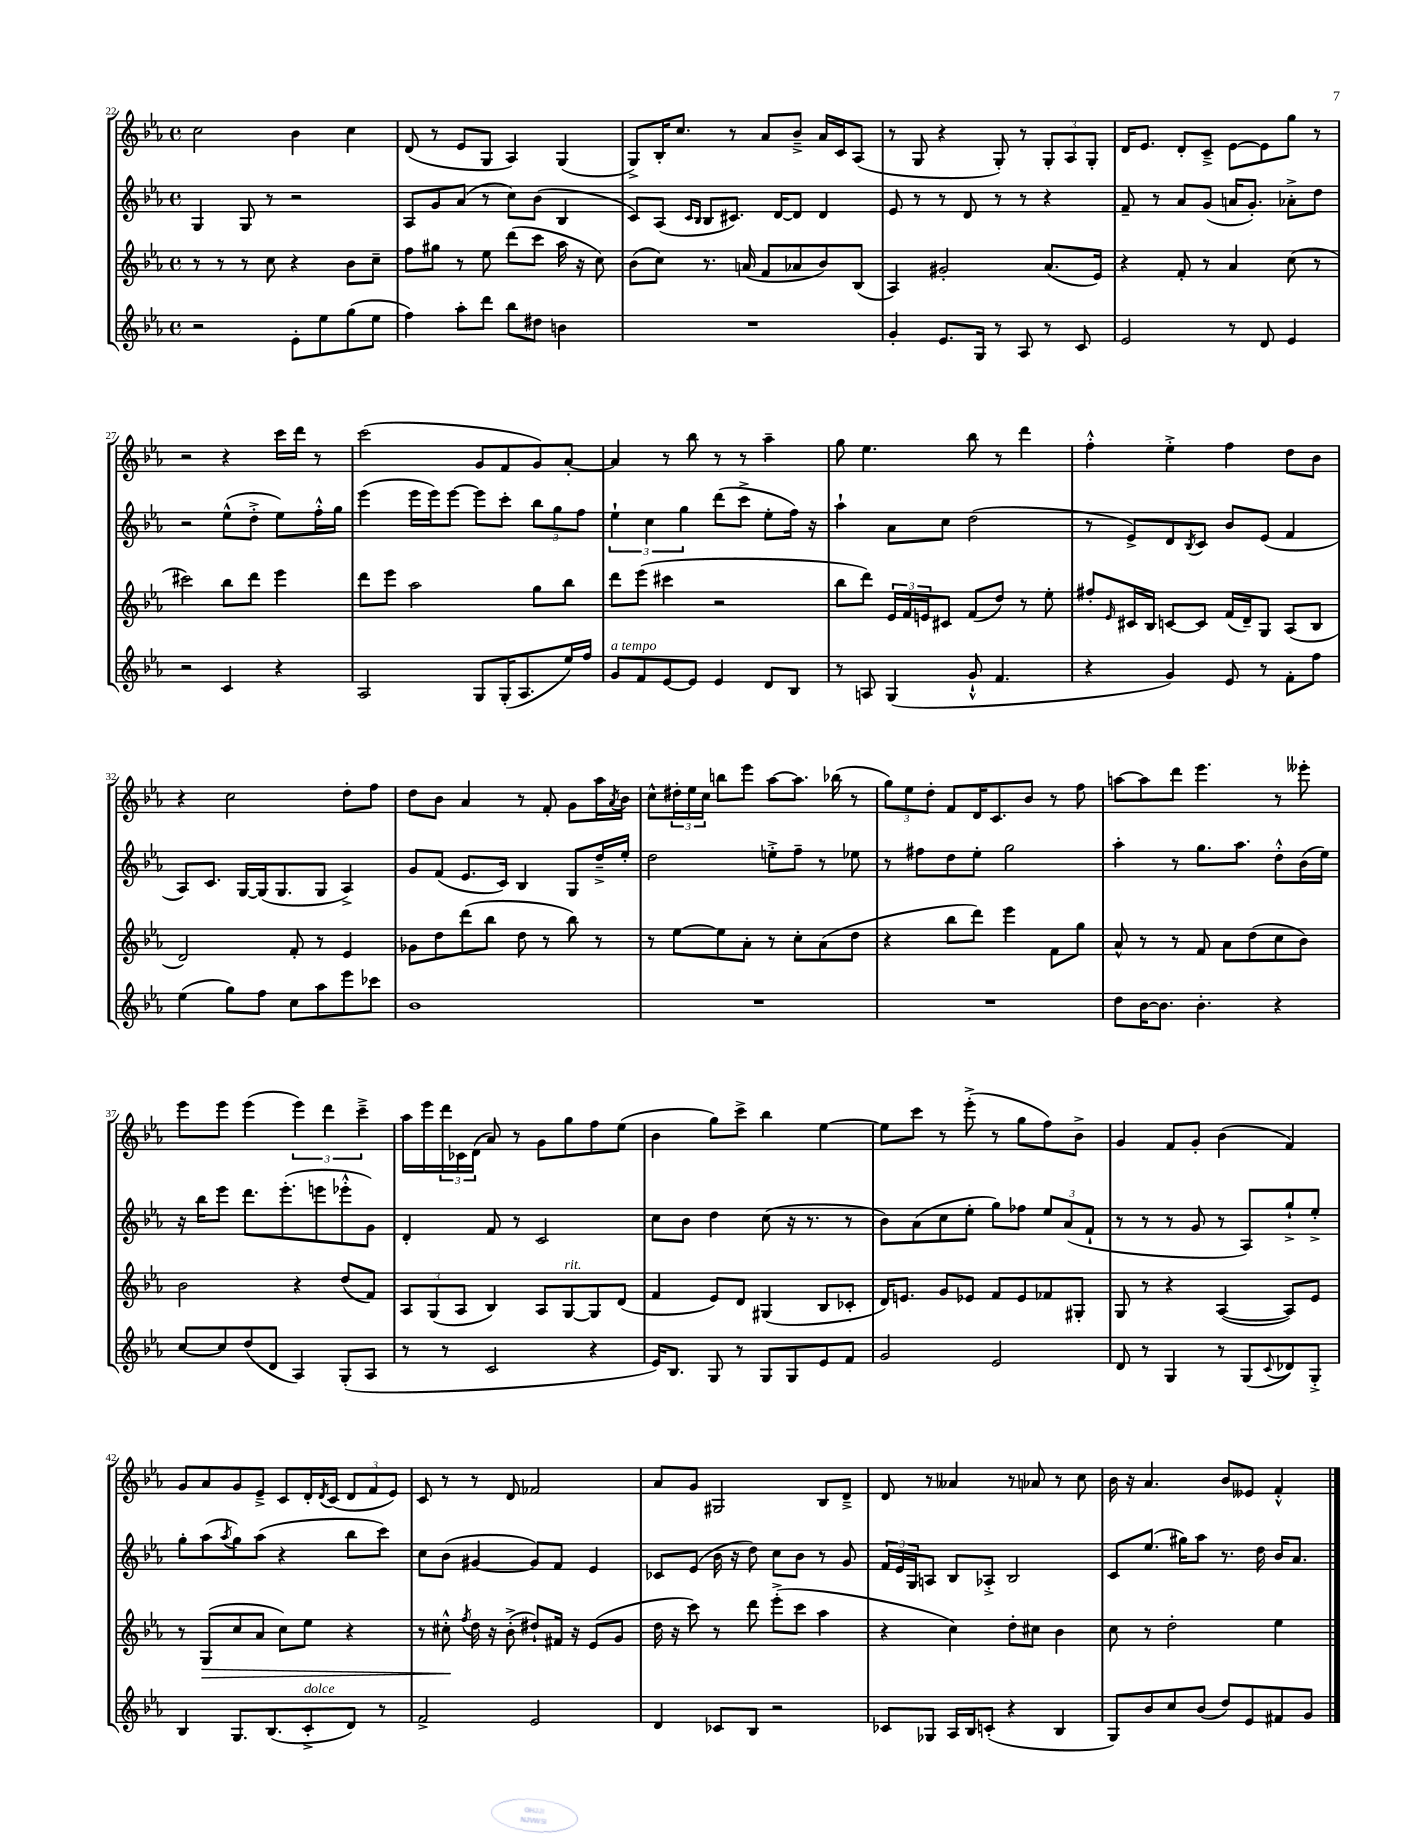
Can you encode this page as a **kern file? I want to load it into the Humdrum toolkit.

**kern	**kern	**kern	**kern
*staff4	*staff3	*staff2	*staff1
*clefG2	*clefG2	*clefG2	*clefG2
*k[b-e-a-]	*k[b-e-a-]	*k[b-e-a-]	*k[b-e-a-]
*M4/4	*M4/4	*M4/4	*M4/4
*met(c)	*met(c)	*met(c)	*met(c)
2r	8r	4G/	2cc\
.	8r	.	.
.	8r	8G/	.
.	8cc\	8r	.
8e-'\L	4r	2r	4b-\
8ee-\	.	.	.
(8gg\	8b-\L	.	4cc\
8ee-\J	8cc~\J	.	.
=	=	=	=
4ff\)	8ff\L	8A-/L	(8d/
.	8gg#\J	8g/	8r
8aa-'\L	8r	(8a-/J	8e-/L
8ddd\J	8ee-\	8r	8G/J
8bb-\L	(8ddd\L	8cc\L)	4A-/)
8dd#\J	8ccc\J	(8b-\J	.
4b\	16aa-\	4B-/	(4G/
.	16r	.	.
.	8cc\)	.	.
=	=	=	=
1r	(8b-\L	8c/L)	8G^/L)
.	8cc\J)	(8A-/J	16B-'/K
.	.	.	8.cc/J
.	.	16qqc/LL	.
.	.	16qqB-/JJ	.
.	8.r	8B-/L	.
.	.	8.c#/J)	8r
.	(16a/	.	.
.	8f/L	.	8a-/L
.	.	[16d/LK	.
.	8a-/	8d/]J	8b-~^/J
.	8b-/)	4d/	16a-/LL
.	.	.	16c/J
.	(8B-/J	.	(8A-/J
=	=	=	=
4g'/	4A-/)	8e-/	8r
.	.	8r	8G/
8.e-/L	2g#'/	8r	4r
.	.	8d/	.
16G/Jk	.	.	.
8r	.	8r	8G'/)
8A-/	.	8r	8r
8r	(8.a-/L	4r	12G'/L
.	.	.	12A-/
8c/	.	.	.
.	.	.	12G'/J
.	16e-/Jk)	.	.
=	=	=	=
2e-/	4r	8f~/	16d/LK
.	.	.	8.e-/J
.	.	8r	.
.	8f'/	8a-/L	8d'/L
.	8r	(8g/J	8c~^/J
8r	4a-/	16a/LK	[8e-\L
.	.	8.g'/J)	.
8d/	.	.	8e-\]
4e-/	(8cc\	8a-'^\L	8gg\J
.	8r	8dd\J	8r
=	=	=	=
2r	2ccc#\)	2r	2r
4c/	8bb-\L	(8ee-^^\L	4r
.	8ddd\J	8dd'^\J	.
4r	4eee-\	8ee-\L)	16ccc\LL
.	.	.	16ddd\JJ
.	.	16ff'^^\L	8r
.	.	16gg\JJ	.
=	=	=	=
2A-/	8ddd\L	(4eee-\	(2ccc\
.	8eee-\J	.	.
.	2aa-\	16eee-\LL	.
.	.	16eee-\J)	.
.	.	[8eee-\J	.
8G/L	.	8eee-\]L	8g/L
(16G'/K	.	8ccc'\J	8f/
8.A-/	.	.	.
.	8gg\L	12bb-\L	8g/)
.	.	12gg\	.
16ee-/L)	8bb-\J	.	[8a-'/J
.	.	12ff\J	.
16ff/JJ	.	.	.
=	=	=	=
8g/L	8ddd\L	6ee-`\	4a-/]
8f/	(8eee-\J	.	.
.	.	6cc\	.
[8e-/	4ccc#\	.	8r
.	.	6gg\	.
8e-/]J	.	.	8bb-\
4e-/	2r	(8ddd\L	8r
.	.	8ccc^\J	8r
8d/L	.	8ee-'\L	4aa-~\
8B-/J	.	16ff\Jk)	.
.	.	16r	.
=	=	=	=
8r	8bb-\L	4aa-`\	8gg\
8A/	8ddd\J)	.	4.ee-\
(4G/	24e-/LL	8a-\L	.
.	24f/	.	.
.	24e/J	.	.
.	8c#/J	8cc\J	.
8g`^^/	(8f/L	(2dd\	8bb-\
4.f/	8dd/J)	.	8r
.	8r	.	4ddd\
.	8ee-'\	.	.
=	=	=	=
4r	8ff#'/L	8r	4ff'^^\
.	16qqe-/	.	.
.	16c#/L	8e-^/L)	.
.	16B-/JJ	.	.
4g/)	[8c/L	8d/	4ee-'^\
.	.	8qB-/	.
.	8c/]J	8c/J	.
8e-/	(16f/LL	8b-/L	4ff\
.	16d~/J)	.	.
8r	8G/J	(8e-/J	.
8f'\L	(8A-/L	4f/	8dd\L
8ff\J	8B-/J	.	8b-\J
=	=	=	=
(4ee-\	2d/)	8A-/L)	4r
.	.	8.c/J	.
8gg\L)	.	.	2cc\
.	.	[16G/LL	.
8ff\J	.	(16G/]J	.
.	.	8.G/	.
8cc\L	8f'/	.	.
8aa-\	8r	8G/J	.
8eee-\	4e-/	4A-^/)	8dd'\L
8ccc-\J	.	.	8ff\J
=	=	=	=
1b-	8g-\L	8g/L	8dd\L
.	8dd\	(8f/J	8b-\J
.	(8ddd\	8.e-/L	4a-/
.	8bb-\J	.	.
.	.	16c/Jk)	.
.	8dd\	4B-/	8r
.	8r	.	8f'/
.	8bb-\)	8G/L	8g\L
.	8r	16dd~^/L	16aa-\L
.	.	.	8qa-/
.	.	16ee-'/JJ	16b-\JJ
=	=	=	=
1r	8r	2dd\	8cc^^\L
.	[8ee-\L	.	24dd#'\L
.	.	.	24ee-\
.	.	.	24cc\JJ
.	8ee-\]	.	8bb\L
.	8a-'\J	.	8eee-\J
.	8r	8ee'^\L	[8aa-\L
.	8cc'\L	8ff~\J	8.aa-\]J
.	(8a-\	8r	.
.	.	.	(16bb-\
.	8dd\J	8ee-\	8r
=	=	=	=
1r	4r	8r	12gg\L)
.	.	.	12ee-\
.	.	8ff#\L	.
.	.	.	12dd'\J
.	8bb-\L	8dd\	8f/L
.	8ddd\J)	8ee-'\J	16d/K
.	.	.	8.c/
.	4eee-\	2gg\	.
.	.	.	8b-/J
.	8f\L	.	8r
.	8gg\J	.	8ff\
=	=	=	=
8dd\L	8a-^^/	4aa-'\	[8aa\L
[16b-\K	8r	.	8aa\]
8.b-\]J	.	.	.
.	8r	8r	8ddd\J
4.b-'\	8f/	8.gg\L	4.eee-\
.	8a-\L	.	.
.	.	8.aa-\J	.
.	(8dd\	.	.
4r	8cc\	8dd'^^\L	8r
.	8b-\J)	(16b-\L	8eee--'\
.	.	16ee-\JJ)	.
=	=	=	=
[8cc/L	2b-\	16r	8eee-\L
.	.	16bb-\LK	.
8cc/]	.	8eee-\J	8eee-\J
(8dd/	.	8.ddd\L	(4eee-\
8d/J	.	.	.
.	.	(8.eee-'\	.
4A-/)	4r	.	6eee-\)
.	.	8eee\	.
.	.	.	6ddd\
(8G'/L	(8dd/L	8eee-'^^\	.
.	.	.	6ccc~^\
8A-/J	8f/J)	8g\J)	.
=	=	=	=
8r	12A-/L	4d'/	16aa-\LL
.	.	.	16eee-\
.	(12G/	.	.
8r	.	.	24ddd\
.	12A-/J	.	24c-\
.	.	.	(24d\JJ
2c/	4B-/)	8f/	8a-/)
.	.	8r	8r
.	8A-/L	2c/	8g\L
.	[8G/	.	8gg\
4r	8G/]	.	8ff\
.	(8d/J	.	(8ee-\J
=	=	=	=
16e-/LK)	4f/	8cc\L	4b-\
8.B-/J	.	.	.
.	.	8b-\J	.
8G/	8e-/L)	4dd\	8gg\L)
8r	8d/J	.	8ccc^\J
8G/L	(4G#/	(8cc\	4bb-\
8G/	.	16r	.
.	.	8.r	.
8e-/	8B-/L	.	[4ee-\
8f/J	8c-'/J	8r	.
=	=	=	=
2g/	16d/LK)	8b-\L)	8ee-\]L
.	8.e/J	.	.
.	.	(8a-\	8ccc\J
.	8g/L	8cc\	8r
.	8e-/J	8ee-'\J	(8eee-'^\
2e-/	8f/L	8gg\L)	8r
.	8e-/	8ff-\J	8gg\L
.	8f-/	12ee-/L	8ff\)
.	.	(12a-/	.
.	8G#'/J	.	8b-^\J
.	.	12f`/J	.
=	=	=	=
8d/	8G/	8r	4g/
8r	8r	8r	.
4G/	4r	8r	8f/L
.	.	8g/	8g'/J
8r	([4A-/	8r	(4b-\
(8G/L	.	8A-/L)	.
8qqc/	.	.	.
8d-/)	8A-/]L)	8gg`^/	4f/)
8G'^/J	8e-/J	8ee-'^/J	.
=	=	=	=
4B-/	8r	8gg'\L	8g/L
.	(8G/L	(8aa-\	8a-/
.	.	8qaa-/	.
8.G/L	8cc/	8gg\)	8g/
.	8a-/J	(8aa-\J	8e-~^/J
(8.B-/	.	.	.
.	8cc\L)	4r	8c/L
8c'^/	8ee-\J	.	16d'/L
.	.	.	8qd/
.	.	.	(16c/JJ
8d/J)	4r	8bb-\L	12d/L
.	.	.	12f/
8r	.	8ccc\J)	.
.	.	.	12e-/J)
=	=	=	=
2f^/	8r	8cc\L	8c/
.	8cc#'^^\	(8b-\J	8r
.	8qff/	.	.
.	16dd\	[4g#/	8r
.	16r	.	.
.	(8b-'^\	.	8d/
2e-/	8dd#`/L)	8g#/]L)	2f-/
.	16f#/Jk	8f/J	.
.	16r	.	.
.	(8e-/L	4e-/	.
.	8g/J	.	.
=	=	=	=
4d/	16dd\	8c-/L	8a-/L
.	16r	.	.
.	8ccc\)	(8e-/J	8g/J
8c-/L	8r	16b-\	2G#/
.	.	16r	.
8B-/J	8ddd\	8dd\)	.
2r	(8eee-'^\L	8cc\L	.
.	8ccc\J	8b-\J	.
.	4aa-\	8r	8B-/L
.	.	8g/	8d~^/J
=	=	=	=
8c-/L	4r	24f/LL	8d/
.	.	24e-/	.
.	.	24G/J	.
8G-/J	.	8A/J	8r
16A-/LL	4cc\)	8B-/L	4a--/
16B-/J	.	.	.
(8c'/J	.	8A-'^/J	.
4r	8dd'\L	2B-/	8r
.	8cc#\J	.	8a-/
4B-/	4b-\	.	8r
.	.	.	8cc\
=	=	=	=
8G/L)	8cc\	8c/L	16b-\
.	.	.	16r
8b-/	8r	(8.ee-/J	4.a-/
8cc/	2dd'\	.	.
.	.	16gg#\LK)	.
(8b-/J	.	8aa-\J	.
8dd/L)	.	8.r	8b-/L
8e-/	.	.	8e--/J
.	.	16dd\	.
8f#/	4ee-\	16b-/LK	4f'^^/
.	.	8.a-/J	.
8g/J	.	.	.
==	==	==	==
*-	*-	*-	*-
